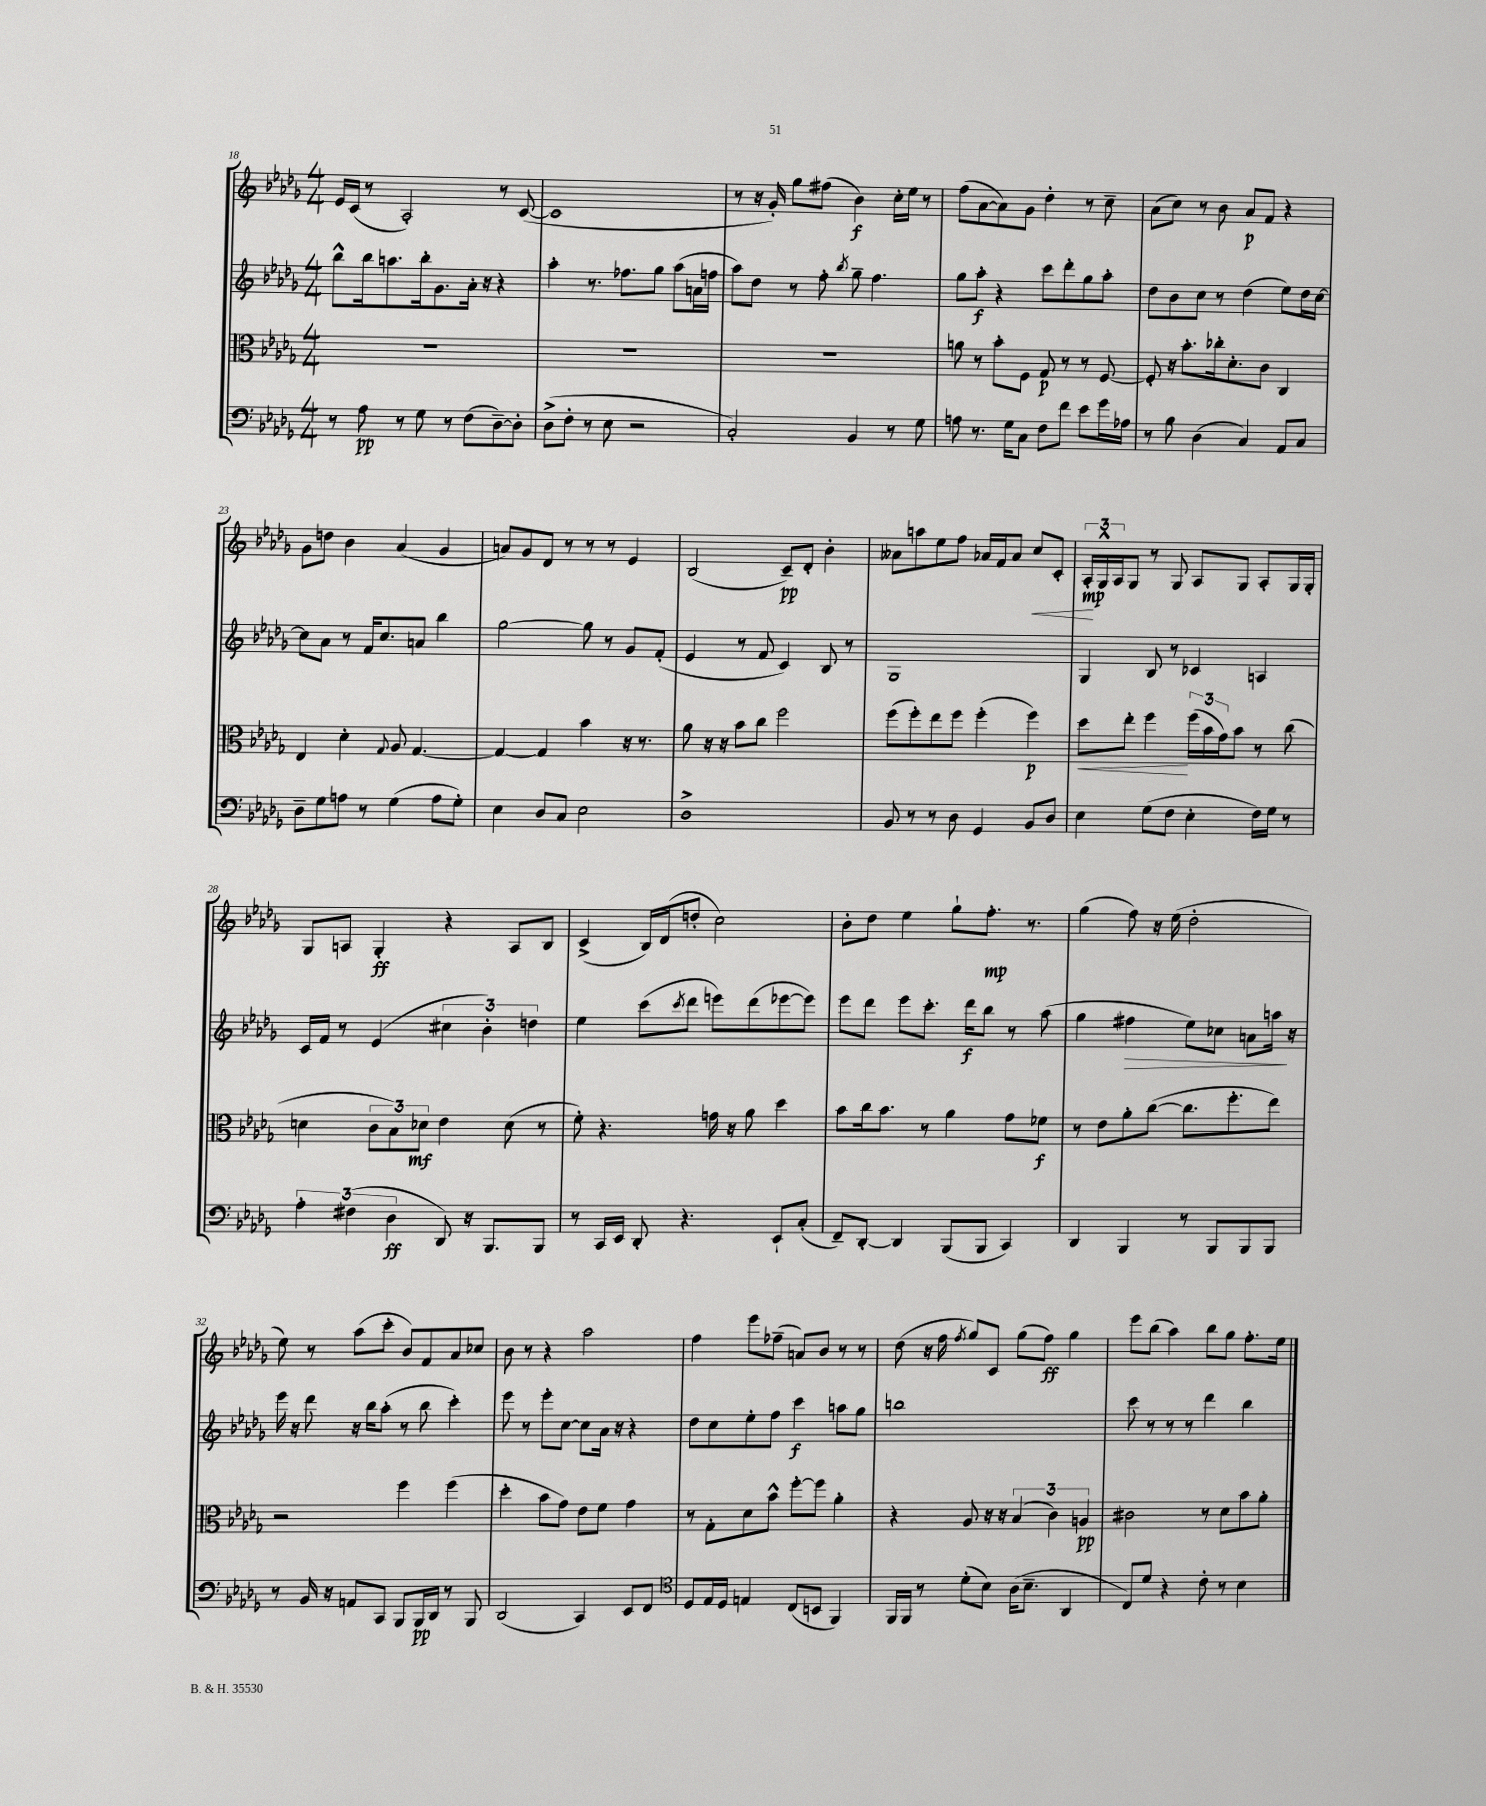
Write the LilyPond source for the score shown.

<<
\new StaffGroup <<
\new Staff = "s0" {
    \clef treble \key des \major \numericTimeSignature \time 4/4
    ees'16 c'16( r8 aes2-.) r8 c'8~( |
    c'1 |
    r8 r16 ges'16-.) ges''8 fis''8( bes'4\f) c''16-. ees''16 r8 |
    f''8( aes'8~ aes'8) ges'8 des''4-. r8 c''8-- |
    aes'8( c''8) r8 bes'8 aes'8\p f'8 r4 |
    ges'8 d''8 bes'4 aes'4( ges'4 |
    a'8) ges'8 des'8 r8 r8 r8 ees'4 |
    bes2( c'8--\pp) des'8-. bes'4-. |
    aeses'8 a''8 ees''8 f''8 aes'16 f'16 aes'8 c''8\< c'8-. |
    \tuplet 3/2 { aes16-.\mp\! ges16-^ aes16 } ges8 r8 ges8 aes8 ges8 aes8-. ges16 ges16-. |
    ges8 a8 ges4-.\ff r4 a8 bes8 |
    c'4->( bes16) des'16( d''8-. c''2) |
    bes'8-. des''8 ees''4 ges''8-! f''8.-.\mp r8. |
    ges''4( f''8) r16 ees''16( des''2-. |
    ees''8) r8 aes''8( c'''8-. bes'8) f'8 aes'8 ces''8 |
    bes'8 r8 r4 aes''2 |
    f''4 ees'''8 fes''8--( a'8) bes'8 r8 r8 |
    des''8( r16 f''16 \acciaccatura { f''8 } ges''8) c'8 ges''8( f''8\ff) ges''4 |
    ees'''8 bes''8( aes''4) bes''8 ges''8 f''8.-. ees''16 \bar "|." |
}
\new Staff = "s1" {
    \clef treble \key des \major \numericTimeSignature \time 4/4
    bes''8-^ bes''16 a''8. bes''16-. ges'8. aes'16-. r16 r4 |
    aes''4-. r8. fes''8. ges''8 aes''8( a'16 f''16 |
    aes''8) des''8 r8 f''8-. \acciaccatura { bes''8 } ges''8-- f''4. |
    ges''8 aes''8-.\f r4 c'''8 des'''8-. ges''8 aes''8-. |
    des''8 bes'8 c''8 r8 des''4( ees''8) des''16 c''16~ |
    c''8 aes'8 r8 f'16 c''8. a'8 bes''4 |
    ges''2~ ges''8 r8 ges'8 f'8-.( |
    ees'4 r8 f'8 c'4) bes8 r8 |
    ges1 |
    ges4 bes8 r8 ces'4 a4 |
    c'16 f'16 r8 ees'4( \tuplet 3/2 { cis''4 bes'4-.) d''4 } |
    ees''4 c'''8( \acciaccatura { c'''8 } des'''8 e'''8) des'''8( ees'''8~ ees'''8) |
    ees'''8 des'''8 ees'''8 c'''8.-. des'''16\f bes''8 r8 aes''8( |
    ges''4 fis''4\> ees''8) ces''8 a'8 a''16\! r16 |
    ees'''16 r16 des'''8 r16 bes''16 aes''8-.( r8 bes''8 c'''4-.) |
    ees'''8 r8 ees'''8-. c''8~ c''8 aes'16 r16 r4 |
    des''8 c''8 ees''8-. f''8 c'''4\f a''8 ges''8 |
    b''1 |
    c'''8 r8 r8 r8 des'''4 bes''4 \bar "|." |
}
\new Staff = "s2" {
    \clef alto \key des \major \numericTimeSignature \time 4/4
    R1 |
    R1 |
    R1 |
    a'8 r8 bes'8-. f8 ges8\p r8 r8 f8~ |
    f8-. r16 bes'8.-. ces''16-. des'8.-. c'8 c4 |
    ees4 des'4-. \appoggiatura { ges8 } aes8 ges4.~ |
    ges4~ ges4 bes'4 r16 r8. |
    aes'8 r16 r16 bes'8 c''8 f''2 |
    f''8( f''8-.) ees''8 f''8 f''4-.( f''4\p) |
    des''8\< ees''8-. f''4\! \tuplet 3/2 { f''16( bes'16 ges'16) } bes'8 r8 c''8( |
    d'4 \tuplet 3/2 { c'8 bes8) des'8\mf } ees'4 des'8( r8 |
    f'8-.) r4. g'16 r16 aes'8 des''4 |
    bes'8 c''16 bes'8. r8 aes'4 ges'8 fes'8\f |
    r8 ees'8 aes'8-. c''8~( c''8. f''8.-. ees''8) |
    r2 f''4 f''4( |
    des''4-. bes'8 ges'8) ees'8 f'8 ges'4 |
    r8 ges8-. des'8 bes'8-^ f''8~-. f''8 aes'4-. |
    r4 aes8 r16 r16 \tuplet 3/2 { bes4( c'4) a4\pp } |
    cis'2 r8 des'8 bes'8 aes'8-. \bar "|." |
}
\new Staff = "s3" {
    \clef bass \key des \major \numericTimeSignature \time 4/4
    r8 aes8\pp r8 ges8 r8 f8( des8~--) des8-. |
    des8->( f8-. r8 ees8 r2 |
    c2-.) bes,4 r8 ges8 |
    a8 r8. ges16 c8 f8 f'8 ees'8 ges'16 aes16 |
    r8 bes8 des4( c4) aes,8 c8 |
    des8-- ges8 a8 r8 ges4( a8 ges8-.) |
    ees4 des8 c8 ees2 |
    des1-> |
    bes,8 r8 r8 des8 ges,4 bes,8 des8 |
    ees4 ges8( f8 ees4-. f16) ges16 r8 |
    \tuplet 3/2 { aes4-. fis4( des4\ff } des,8) r16 bes,,8. bes,,8 |
    r8 c,16 ees,16 des,8-. r4. ees,8-! c8-.( |
    f,8--) des,8~-. des,4 bes,,8( bes,,8 c,4) |
    des,4 bes,,4 r8 bes,,8 bes,,8 bes,,8 |
    r8 bes,16 r16 a,8 c,8 bes,,8 bes,,16\pp des,16 r8 bes,,8 |
    des,2( c,4) ees,8 f,8 |
    \clef tenor des8 ees16 des16 e4 c8( b,8 f,4) |
    f,16 f,16 r8 des'8-.( bes8) aes16( bes8.-- aes,4 |
    c8) des'8 r4 c'8-. r8 bes4 \bar "|." |
}
>>
>>
\layout { \context { \Score currentBarNumber = #18 } }
